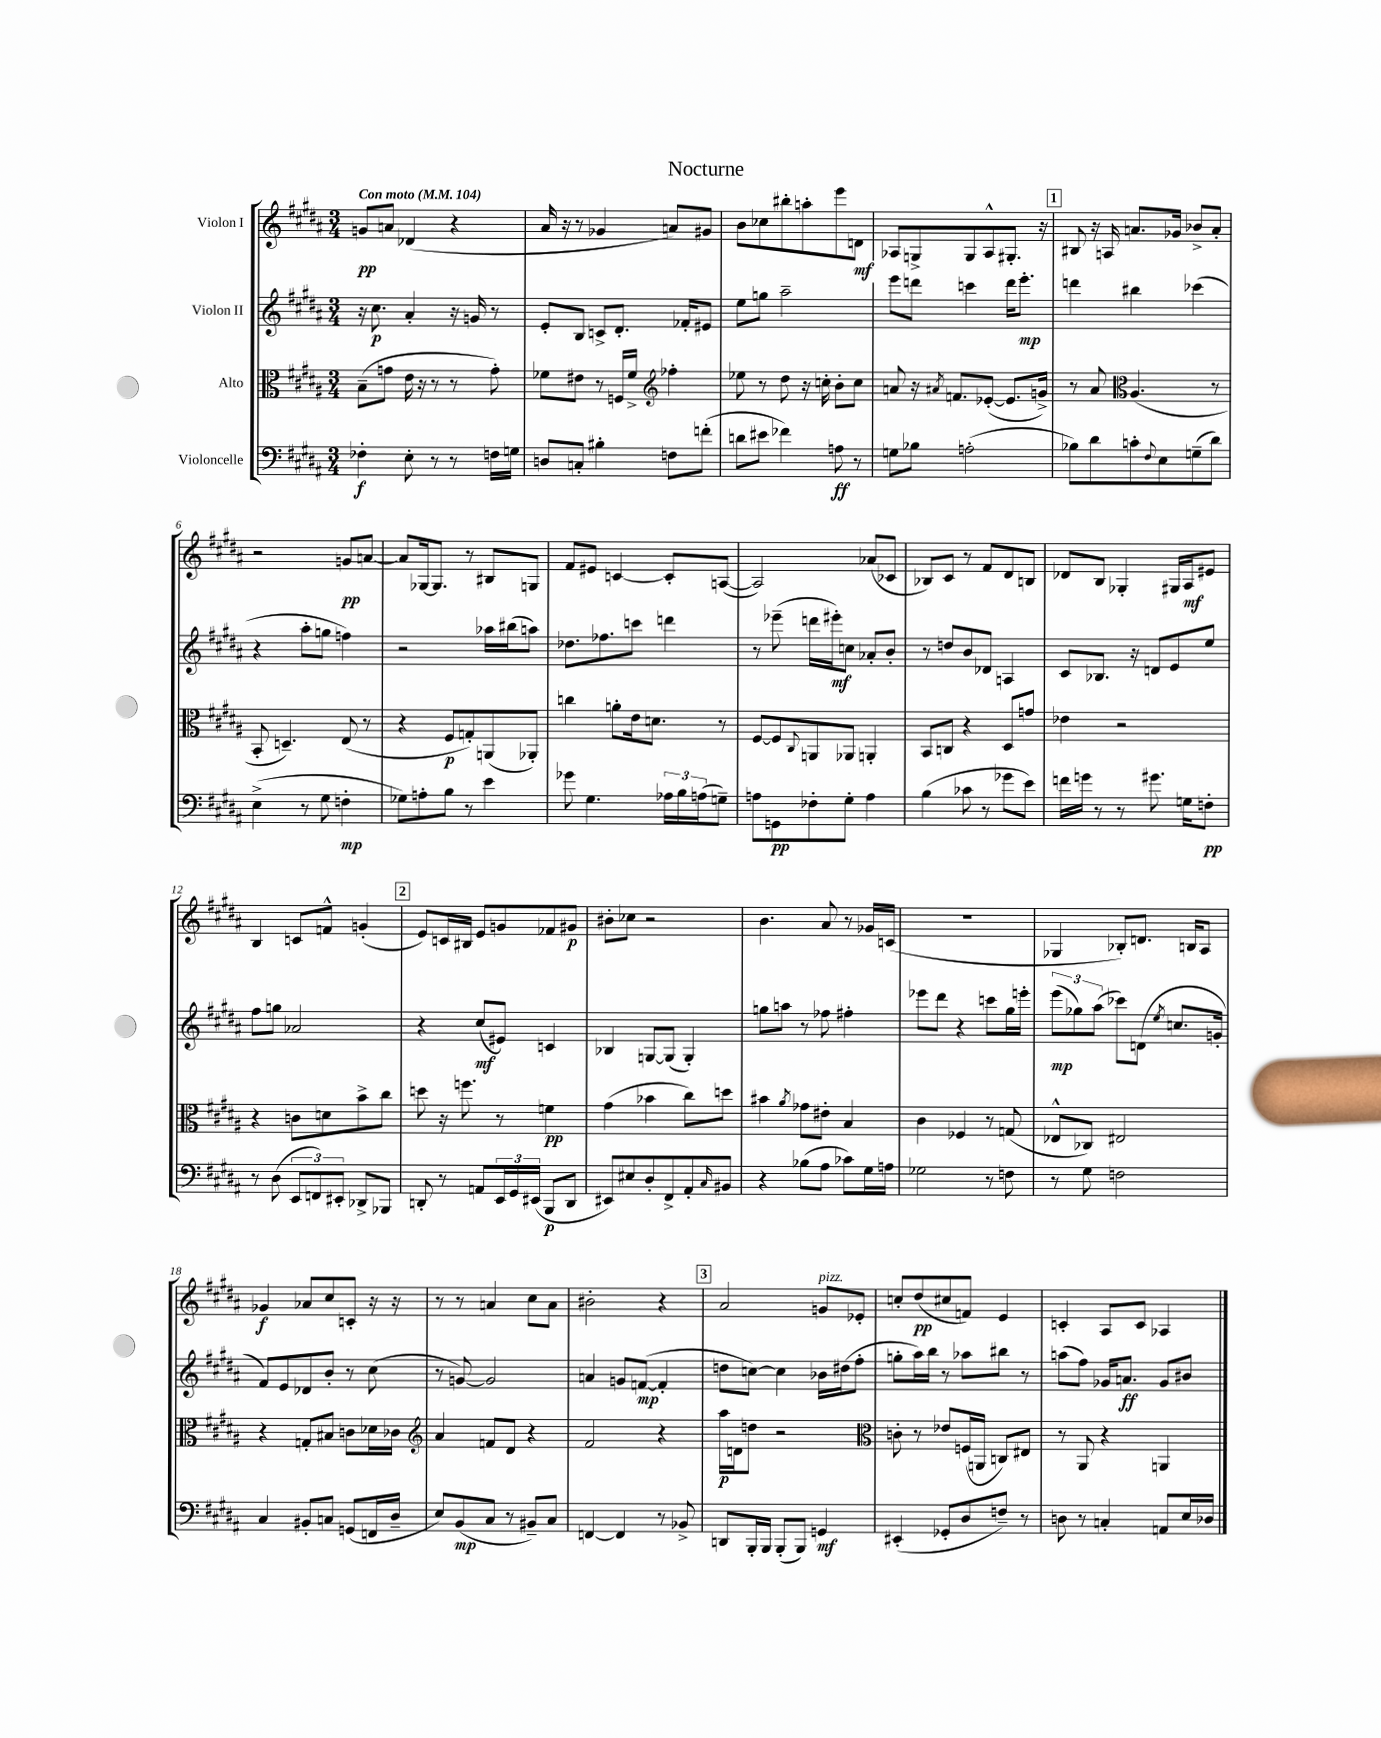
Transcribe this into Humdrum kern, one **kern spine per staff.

**kern	**dynam	**kern	**dynam	**kern	**dynam	**kern	**dynam
*part4	*part4	*part3	*part3	*part2	*part2	*part1	*part1
*staff4	*staff4	*staff3	*staff3	*staff2	*staff2	*staff1	*staff1
*I"Violoncelle	*	*I"Alto	*	*I"Violon II	*	*I"Violon I	*
*clefF4	*	*clefC3	*	*clefG2	*	*clefG2	*
*k[f#c#g#d#a#]	*	*k[f#c#g#d#a#]	*	*k[f#c#g#d#a#]	*	*k[f#c#g#d#a#]	*
*M3/4	*	*M3/4	*	*M3/4	*	*M3/4	*
*MM104	*	*MM104	*	*MM104	*	*MM104	*
=1	=1	=1	=1	=1	=1	=1	=1
!	!	!	!	!	!	!LO:TX:a:B:t=Con moto	!
4F-X'\	f	(8B~\L	.	16r	.	8gn/L	pp
.	.	.	.	8.cc#\	p	.	.
.	.	8gn\J	.	.	.	8an/J	.
8E'\	.	16e\	.	4a#'/	.	(4d-X/	.
.	.	16r	.	.	.	.	.
8r	.	8r	.	.	.	.	.
8r	.	8r	.	16r	.	4r	.
.	.	.	.	16gn/	.	.	.
16Fn\LL	.	8g'\)	.	8r	.	.	.
16Gn\JJ	.	.	.	.	.	.	.
=2	=2	=2	=2	=2	=2	=2	=2
8Dn/L	.	8f-X\L	.	8e'/L	.	16a#/	.
.	.	.	.	.	.	16r	.
8Cn'/J	.	8e#X\J	.	8B/J	.	8r	.
4B#X'\	.	8r	.	8cn^/L	.	4g-X/	.
.	.	16Fn/LL	.	8.d#'/J	.	.	.
.	.	16f-^/JJ	.	.	.	.	.
*	*	*clefG2	*	*	*	*	*
8Fn\L	.	4ff-X'\	.	.	.	8an/L)	.
.	.	.	.	16f-X'/KL	.	.	.
(8fn'\J	.	.	.	8e#X/J	.	8g#X/J	.
=3	=3	=3	=3	=3	=3	=3	=3
8dn\L	.	8ee-X\	.	8ee\L	.	8b\L	.
8e#X\J	.	8r	.	8ggn\J	.	8cc-X\	.
4f-X\)	.	8dd#\	.	2aa#~\	.	8bb#X'\	.
.	.	16r	.	.	.	8aan'\	.
.	.	16ccn'\	.	.	.	.	.
8An\	ff	8b'\L	.	.	.	8eee\	.
8r	.	8cc\J	.	.	.	8dn\J	mf
=4	=4	=4	=4	=4	=4	=4	=4
8Gn\L	.	8an/	.	8eee\L	.	8A-X/L	.
8B-X\J	.	16r	.	8dddn\J	.	8Gn^/	.
.	.	8qa#X/	.	.	.	.	.
.	.	8.fn/L	.	.	.	.	.
(2An'\	.	.	.	4cccn\	.	8G/	.
.	.	([8e-X'/J	.	.	.	8A-^^/	.
.	.	8.e-/L]	.	16ddd\KL	.	8.G#X'/J	.
.	.	.	.	8.eee'\J	mp	.	.
.	.	16gn^/Jk)	.	.	.	16r	.
!!LO:REH:place=s1:t=1
=5	=5	=5	=5	=5	=5	=5	=5
8B-X\L)	.	8r	.	4dddn\	.	8B#X/	.
8d#\	.	8a#/	.	.	.	16r	.
.	.	.	.	.	.	16An/	.
*	*	*clefC3	*	*	*	*	*
8cn'\	.	(4.A#/	.	4bb#X\	.	8.an/L	.
8qqF#/	.	.	.	.	.	.	.
8E\	.	.	.	.	.	.	.
.	.	.	.	.	.	16g-X/Jk	.
(8Gn~\	.	.	.	(4ccc-X\	.	8b-X^/L	.
8d#\J)	.	8r	.	.	.	8a'/J	.
!!LO:LB:g=z
=6	=6	=6	=6	=6	=6	=6	=6
(4E^\	.	8BB'/	.	4r	.	2r	.
.	.	4.Dn~/)	.	.	.	.	.
8r	.	.	.	8aa#'\L	.	.	.
8G#\	.	.	.	8ggn\J	.	.	.
4Fn'\	mp	(8E/	.	4ffn\)	.	8gn/L	pp
.	.	8r	.	.	.	[8an/J	.
=7	=7	=7	=7	=7	=7	=7	=7
8G-X\L)	.	4r	.	2r	.	8a/L]	.
8An'\	.	.	.	.	.	[16G-X/k	.
.	.	.	.	.	.	8.G-/J]	.
8B\J	.	8F#/L	p	.	.	.	.
8r	.	8Gn'/)	.	.	.	8r	.
4e\	.	(8AAn/	.	16aa-X\LL	.	8B#X/L	.
.	.	.	.	(16bb#X\J	.	.	.
.	.	8AA-X'/J)	.	8aan\J)	.	8Gn/J	.
=8	=8	=8	=8	=8	=8	=8	=8
8g-X\	.	4ccn\	.	8.dd-X\L	.	8f#/L	.
4.G#\	.	.	.	.	.	8e#X/J	.
.	.	.	.	8.ff-X\	.	.	.
.	.	8an'\L	.	.	.	[4cn/	.
.	.	16e\k	.	8cccn\J	.	.	.
.	.	8.dn\J	.	.	.	.	.
24A-X\LL	.	.	.	4dddn\	.	8c'/L]	.
24B\	.	.	.	.	.	.	.
(24An\J	.	.	.	.	.	.	.
8Gn~\J)	.	8r	.	.	.	([8An/J	.
=9	=9	=9	=9	=9	=9	=9	=9
8An\L	.	[8F#/L	.	8r	.	2A/])	.
8GGn\	pp	8F#/]	.	(8eee-X~\	.	.	.
.	.	8qqC#/	.	.	.	.	.
8F-X'\	.	8AAn/	.	16dddn\LL	.	.	.
.	.	.	.	16eee#X'\J)	mf	.	.
8G#'\J	.	8AA-X/J	.	8ccn\J	.	.	.
4A\	.	4AAn'/	.	8a-X'/L	.	(8a-X/L	.
.	.	.	.	8b'/J	.	8c-X/J	.
=10	=10	=10	=10	=10	=10	=10	=10
(4B\	.	8BB/L	.	8r	.	8B-X/L)	.
.	.	8Cn/J	.	8ddn/L	.	8c#/J	.
8c-X\	.	4r	.	8b/	.	8r	.
8r	.	.	.	8d-X/J	.	8f#/L	.
8g-X\L	.	8D#/L	.	4An/	.	8d#/	.
8e\J)	.	8gn/J	.	.	.	8Bn/J	.
=11	=11	=11	=11	=11	=11	=11	=11
16fn\LL	.	4e-X\	.	8c#/L	.	8d-X/L	.
16gn\JJ	.	.	.	.	.	.	.
8r	.	.	.	8.B-X/J	.	8B/J	.
8r	.	2r	.	.	.	4G-X'/	.
.	.	.	.	16r	.	.	.
8.g#X\	.	.	.	8dn/L	.	.	.
.	.	.	.	8e/	.	16G#X/LL	.
16Gn\KL	.	.	.	.	.	16A#/J	mf
8Fn'\J	pp	.	.	8ee/J	.	8e#X/J	.
!!LO:LB:g=z
=12	=12	=12	=12	=12	=12	=12	=12
8r	.	4r	.	8ff#\L	.	4B/	.
(8D#\	.	.	.	8ggn\J	.	.	.
12EE/L	.	8cn\L	.	2a-X/	.	8cn/L	.
12FFn/)	.	.	.	.	.	.	.
.	.	8dn\	.	.	.	8fn^^/J	.
12EE#X'/J	.	.	.	.	.	.	.
8DD-X^/L	.	8b^\	.	.	.	(4gn'/	.
8BBB-X/J	.	8cc#\J	.	.	.	.	.
!!LO:REH:place=s1:t=2
=13	=13	=13	=13	=13	=13	=13	=13
8DDn'/	.	8ddn\	.	4r	.	8e/L)	.
8r	.	16r	.	.	.	16cn/L	.
.	.	8.ffn\	.	.	.	16B#X/JJ	.
8AAn/L	.	.	.	(8cc#/L	mf	8e/L	.
24EE/L	.	8r	.	8e#X/J)	.	8gn/	.
24GG#/	.	.	.	.	.	.	.
(24EE#X/JJ	.	.	.	.	.	.	.
8BBB/L	p	4fn\	pp	4cn/	.	8f-X/	.
8DD/J	.	.	.	.	.	8g#X/J	p
=14	=14	=14	=14	=14	=14	=14	=14
8EE#X/L)	.	(4g#\	.	4B-X/	.	8b#X'\L	.
8E#X/	.	.	.	.	.	8cc-X\J	.
8D#'/	.	4b-X\	.	[8Gn/L	.	2r	.
8FF#^/	.	.	.	(8G/J]	.	.	.
8AA#'/	.	8cc#\L)	.	4G'/)	.	.	.
16qqC#/	.	.	.	.	.	.	.
8BB#X/J	.	8ddn\J	.	.	.	.	.
=15	=15	=15	=15	=15	=15	=15	=15
4r	.	4b#X\	.	8ggn\L	.	4.b\	.
.	.	.	.	8aan\J	.	.	.
.	.	8qa#/	.	.	.	.	.
(8B-X\L	.	8g-X\L	.	8r	.	.	.
8A#\J	.	8e#X'\J	.	8ff-X\	.	8a#/	.
8c-X\L)	.	4B/	.	4ff#X'\	.	8r	.
16G#\L	.	.	.	.	.	16g-X/LL	.
16An\JJ	.	.	.	.	.	(16cn/JJ	.
=16	=16	=16	=16	=16	=16	=16	=16
2G-X\	.	4c#\	.	8eee-X\L	.	2.r	.
.	.	.	.	8ddd#\J	.	.	.
.	.	4F-X/	.	4r	.	.	.
8r	.	8r	.	8cccn\L	.	.	.
8Fn\	.	(8Gn/	.	16gg#\L	.	.	.
.	.	.	.	16eeen'\JJ	.	.	.
=17	=17	=17	=17	=17	=17	=17	=17
8r	.	8E-X^^/L	.	(12eee\L	mp	4G-X/	.
.	.	.	.	12gg-X\)	.	.	.
8G#\	.	8C-X/J)	.	.	.	.	.
.	.	.	.	(12aa#\J	.	.	.
2Fn\	.	2E#X/	.	8ccc-X\L)	.	8B-X'/L)	.
.	.	.	.	(8dn\J	.	8.dn/J	.
.	.	.	.	8qee/	.	.	.
.	.	.	.	8.ccn/L	.	.	.
.	.	.	.	.	.	16Bn/KL	.
.	.	.	.	.	.	8A#/J	.
.	.	.	.	16gn'/Jk	.	.	.
!!LO:LB:g=z
=18	=18	=18	=18	=18	=18	=18	=18
4C#/	.	4r	.	8f#/L)	.	4g-X/	f
.	.	.	.	8e/	.	.	.
8BB#X'/L	.	8Gn'/L	.	8d-X/	.	8a-X/L	.
8Cn/J	.	8B#X/J	.	8b'/J	.	8cc#/	.
(8GGn/L	.	8cn\L	.	8r	.	8cn'/J	.
16FFn/L	.	16d-X\L	.	(8cc#\	.	16r	.
16D#~/JJ	.	16c-X\JJ	.	.	.	16r	.
=19	=19	=19	=19	=19	=19	=19	=19
*	*	*clefG2	*	*	*	*	*
8E/L)	.	4a#/	.	8r	.	8r	.
(8BB/	mp	.	.	[8gn/)	.	8r	.
8C#/J	.	8fn/L	.	2g/]	.	4an/	.
8r	.	8d#/J	.	.	.	.	.
8BB#X~/L)	.	4r	.	.	.	8cc#\L	.
8C#/J	.	.	.	.	.	8a\J	.
=20	=20	=20	=20	=20	=20	=20	=20
[4FFn/	.	2f#/	.	4an/	.	2b#X'\	.
4FF/]	.	.	.	8gn/L	.	.	.
.	.	.	.	([8fn/J	mp	.	.
8r	.	4r	.	4f'/]	.	4r	.
8BB-X^/	.	.	.	.	.	.	.
!!LO:REH:place=s1:t=3
=21	=21	=21	=21	=21	=21	=21	=21
8DDn/L	.	16aa#\LL	p	8ddn\L	.	2a#/	.
.	.	16dn\J	.	.	.	.	.
16BBB'/L	.	8ddn\J	.	[8ccn\J)	.	.	.
16BBB/JJ	.	.	.	.	.	.	.
(8BBB'/L	.	2r	.	4cc\]	.	.	.
8BBB/J)	.	.	.	.	.	.	.
!	!	!	!	!	!	!LO:TX:a:i:t=pizz.	!
4GGn/	mf	.	.	16b-X\LL	.	8gn/L	.
.	.	.	.	(16dd#X\J	.	.	.
.	.	.	.	8ff#'\J	.	8e-X'/J	.
=22	=22	=22	=22	=22	=22	=22	=22
*	*	*clefC3	*	*	*	*	*
(4EE#X'/	.	8cn'\	.	8ggn'\L	.	8ccn'/L	.
.	.	8r	.	16aa#\L)	.	(8dd#/	pp
.	.	.	.	16bb\JJ	.	.	.
8GG-X'/L	.	8e-X/L	.	8r	.	8cc#X/	.
8D#/	.	(16Fn/L	.	8aa-X\L	.	8fn/J)	.
.	.	16AAn/JJ	.	.	.	.	.
8Fn~/J)	.	8Cn/L)	.	8bb#X\J	.	4e/	.
8r	.	8E#X/J	.	8r	.	.	.
=23	=23	=23	=23	=23	=23	=23	=23
8Dn\	.	8r	.	(8aan\L	.	4cn'/	.
8r	.	8AA#/	.	8ff#\J)	.	.	.
4Cn'/	.	4r	.	16g-X/KL	.	8A#/L	.
.	.	.	.	8.an/J	ff	.	.
.	.	.	.	.	.	8c/J	.
8AAn/L	.	4AAn/	.	8g-/L	.	4A-X/	.
16E/L	.	.	.	8b#X/J	.	.	.
16D-X/JJ	.	.	.	.	.	.	.
==	==	==	==	==	==	==	==
*-	*-	*-	*-	*-	*-	*-	*-
